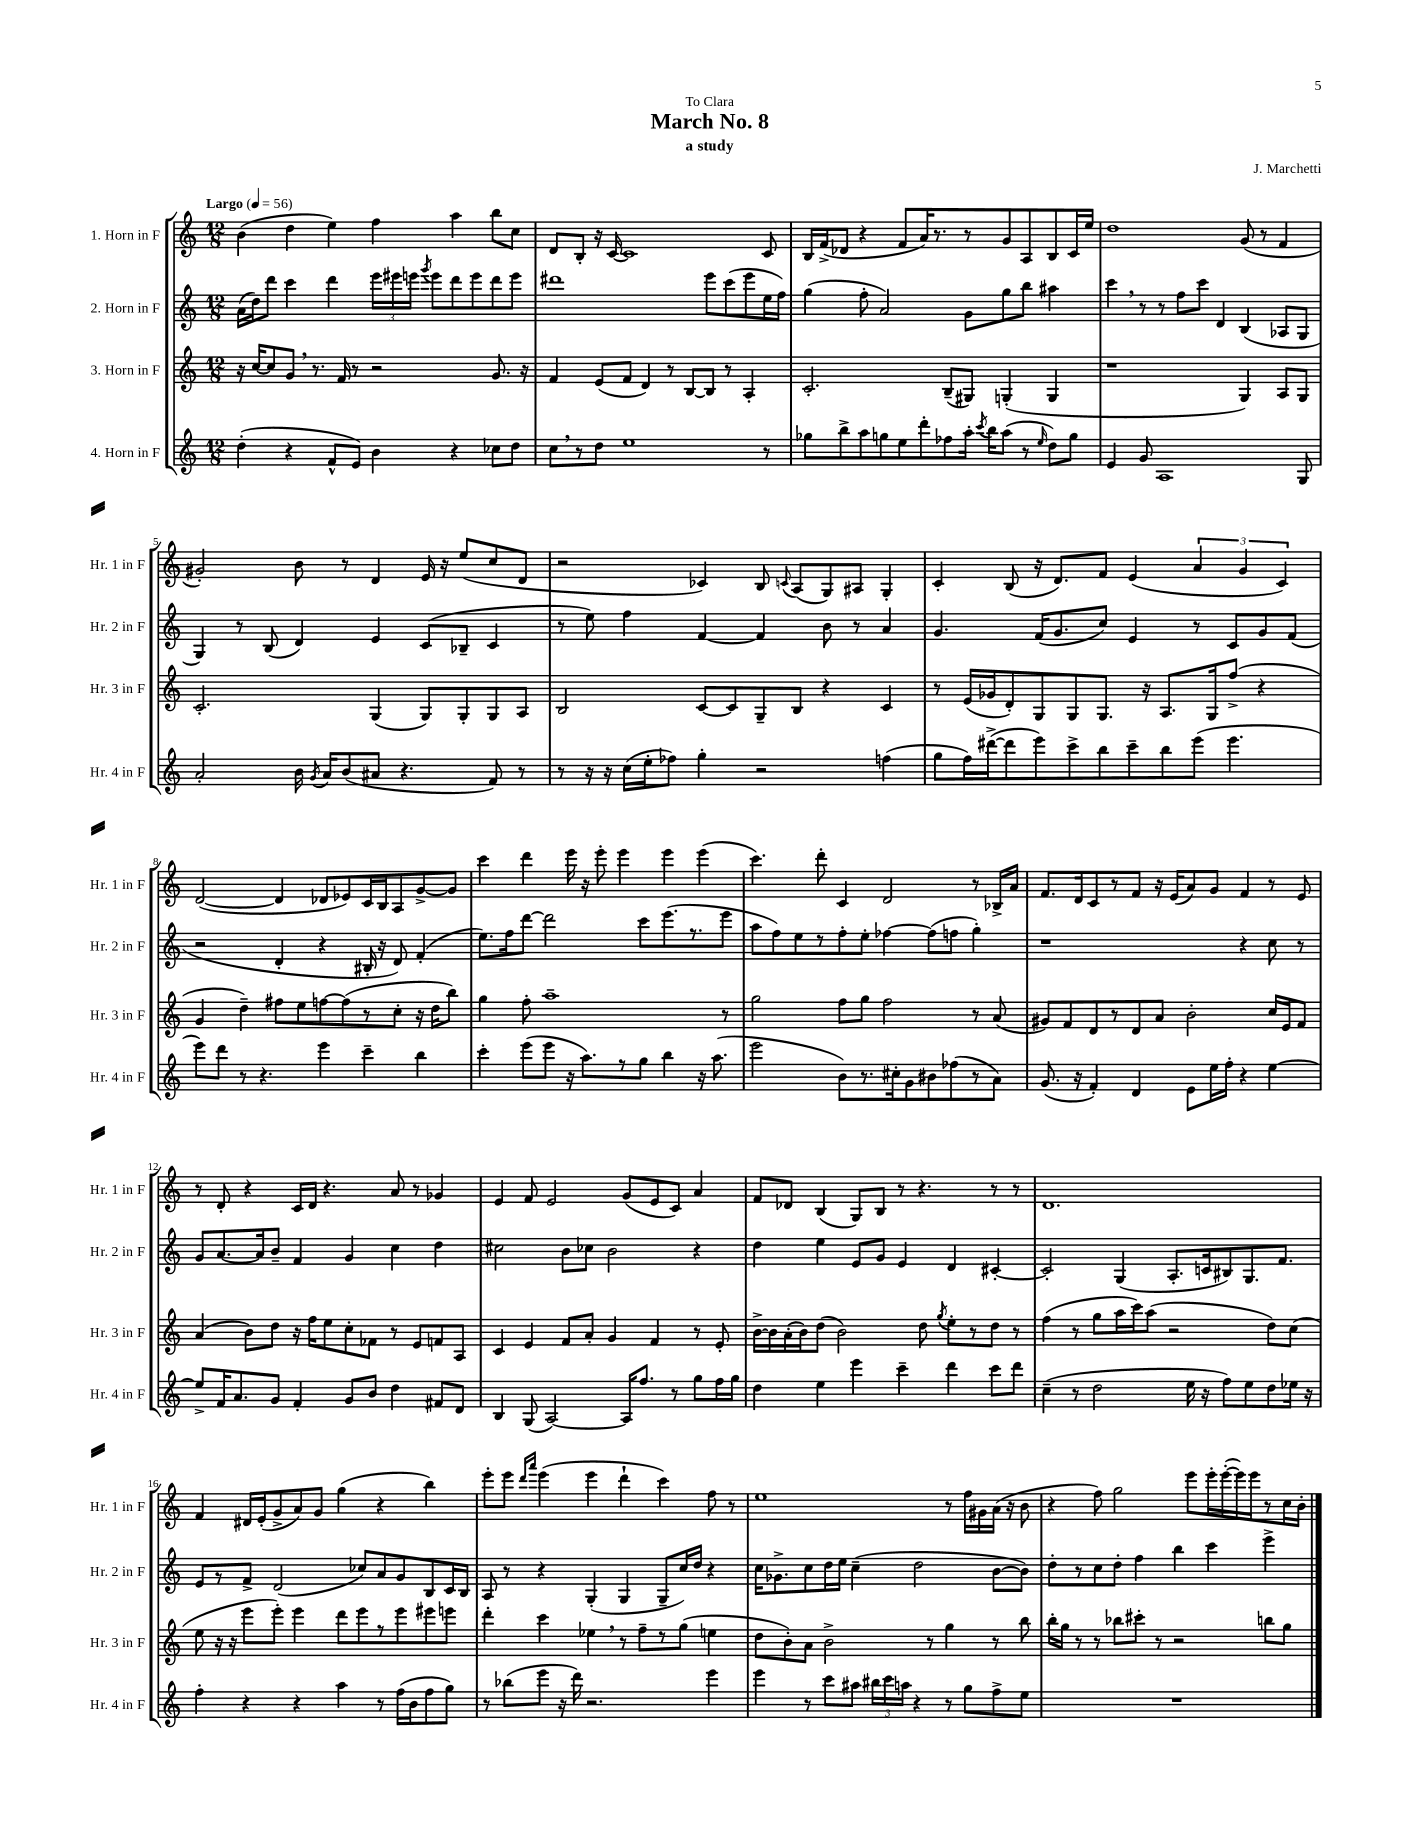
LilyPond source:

\header { title = "March No. 8" composer = "J. Marchetti" subtitle = "a study" dedication = "To Clara" }
<<
\new StaffGroup <<
\new Staff = "s0" \with { instrumentName = "1. Horn in F" shortInstrumentName = "Hr. 1 in F" } {
    \clef treble \key c \major \numericTimeSignature \time 12/8 \tempo "Largo" 4 = 56
    \autoBeamOff b'4( d''4 e''4) f''4 a''4 b''8[ c''8] |
    d'8[ b8]-. r16 c'16~ c'1 c'8 |
    b16[ f'16->( des'8] r4 f'8[ a'16) r8. r8 g'8 a8 b8 c'16 e''16] |
    d''1 g'8( r8 f'4 |
    gis'2-.) b'8 r8 d'4 e'16 r16 e''8[( c''8 d'8] |
    r2 ces'4) b8 \appoggiatura { c'8 } a8[( g8) ais8] g4-. |
    c'4-. b8( r16 d'8.[) f'8] e'4( \tuplet 3/2 { a'4 g'4 c'4) } |
    d'2~( d'4 des'8[ ees'8) c'16 b16 a8 g'8~-> g'8] |
    c'''4 d'''4 e'''16 r16 e'''8-. e'''4 e'''4 e'''4( |
    c'''4.) d'''8-. c'4 d'2 r8 bes16[-> a'16] |
    f'8.[ d'16 c'8 r8 f'8] r16 e'16[( a'8) g'8] f'4 r8 e'8 |
    r8 d'8-. r4 c'16[ d'16] r4. a'8 r8 ges'4 |
    e'4 f'8 e'2 g'8[( e'8 c'8]) a'4 |
    f'8[ des'8] b4( g8[) b8] r8 r4. r8 r8 |
    d'1. |
    f'4 dis'16[ e'16-.( g'8-> a'8) g'8] g''4( r4 b''4) |
    e'''8[-. e'''8] \grace { d'''16[ a'''16] } e'''4( e'''4 d'''4-! c'''4) f''8 r8 |
    e''1 r8 f''16[ gis'16 a'16]( r16 b'8 |
    r4 f''8) g''2 e'''8[ e'''16-. e'''16~-.( e'''16) e'''16 r8 c''16 b'16]-. \bar "|." |
}
\new Staff = "s1" \with { instrumentName = "2. Horn in F" shortInstrumentName = "Hr. 2 in F" } {
    \clef treble \key c \major \numericTimeSignature \time 12/8
    \autoBeamOff a'16[( d''16) d'''8] c'''4 d'''4 \tuplet 3/2 { e'''16[ eis'''16 e'''16] } \acciaccatura { g'''8 } e'''8[ d'''8 e'''8 d'''8 e'''8] |
    dis'''1 e'''8[ c'''8( e'''8 e''16 f''16]) |
    g''4( f''8-. a'2) g'8[ g''8 b''8] ais''4 |
    c'''4 \breathe r8 r8 f''8[ c'''8] d'4 b4( aes8[ g8] |
    g4) r8 b8( d'4) e'4 c'8[( bes8]-- c'4 |
    r8 e''8) f''4 f'4~ f'4 b'8 r8 a'4 |
    g'4. f'16[( g'8. c''8]) e'4 r8 c'8[ g'8 f'8]( |
    r2 d'4-. r4 bis16-. r16 d'8) f'4-.( |
    e''8.[) f''16 d'''8]~ d'''2 c'''8[ e'''8.( r8. e'''8] |
    a''8[ f''8) e''8 r8 f''8-. e''8]-. fes''4~ fes''8[( f''8] g''4-.) |
    r1 r4 c''8 r8 |
    g'8[ a'8.~ a'16 b'8]-- f'4 g'4 c''4 d''4 |
    cis''2 b'8[ ces''8] b'2 r4 |
    d''4 e''4 e'8[ g'8] e'4 d'4 cis'4~-. |
    cis'2-. g4( a8.[-. c'16 bis8) g8. f'8.] |
    e'8[ r8 f'8]-> d'2( ces''8[) a'8 g'8 b8 c'16 b16] |
    a8 r8 r4 g4-.( g4 g8[-- c''16) d''16] r4 |
    c''16[ ges'8.-> c''8 d''16 e''16] c''4--( d''2 b'8[~ b'8]) |
    d''8[-. r8 c''8 d''8]-. f''4 b''4 c'''4 e'''4-> \bar "|." |
}
\new Staff = "s2" \with { instrumentName = "3. Horn in F" shortInstrumentName = "Hr. 3 in F" } {
    \clef treble \key c \major \numericTimeSignature \time 12/8
    \autoBeamOff r16 c''16[~ c''8 g'8] \breathe r8. f'16 r8 r2 g'8. r16 |
    f'4 e'8[( f'8] d'4) r8 b8[~ b8] r8 a4-. |
    c'2.-. b8[--( gis8]) g4-.( g4 |
    r1 g4) a8[ g8] |
    c'2.-. g4( g8[) g8-. g8 a8] |
    b2 c'8[~ c'8 g8-- b8] r4 c'4 |
    r8 e'16[( ges'16 d'8-.) g8 g8 g8.] r16 a8.[ g16 f''8]->( r4 |
    g'4 d''4--) fis''8[ e''8 f''8~ f''8( r8 c''8]-. r16 d''16[ b''8]) |
    g''4 f''8-. a''1-- r8 |
    g''2 f''8[ g''8] f''2 r8 a'8( |
    gis'8[) f'8 d'8 r8 d'8 a'8] b'2-. c''16[ e'16 f'8] |
    a'4( b'8[) d''8] r16 f''16[ e''8 c''8-. fes'8] r8 e'8[ f'8 a8] |
    c'4 e'4 f'8[ a'8]-. g'4 f'4 r8 e'8-. |
    b'16[~-> b'16 a'16-.( b'16) d''8]( b'2) d''8 \acciaccatura { g''8 } e''8[-. r8 d''8] r8 |
    f''4( r8 g''8[ a''16 c'''16) a''8]( r2 d''8[) c''8]( |
    e''8 r16 r16 e'''8[ e'''8]-.) e'''4 d'''8[ e'''8 r8 e'''8 eis'''8 e'''8] |
    d'''4-. c'''4 ees''4 \breathe r8 f''8[-- r8 g''8]( e''4 |
    d''8[ b'8-.) a'8] b'2-> r8 g''4 r8 b''8 |
    b''16[-. g''16] r8 r8 bes''8[ cis'''8]-. r8 r2 b''8[ g''8] \bar "|." |
}
\new Staff = "s3" \with { instrumentName = "4. Horn in F" shortInstrumentName = "Hr. 4 in F" } {
    \clef treble \key c \major \numericTimeSignature \time 12/8
    \autoBeamOff d''4-.( r4 f'8[-^ e'8]) b'4 r4 ces''8[ d''8] |
    c''8[ \breathe r8 d''8] e''1 r8 |
    ges''8[ b''8-> a''8 g''8 e''8 d'''8-. fes''8 a''16]-. \acciaccatura { c'''8 } b''16[ a''8]( r8 \grace { e''16 } d''8[) g''8] |
    e'4 g'8 a1 g8 |
    a'2-. b'16 \acciaccatura { g'8 } a'16[ b'8( ais'8] r4. f'8) r8 |
    r8 r16 r16 c''16[( e''16-. fes''8]) g''4-. r2 f''4( |
    g''8[ f''16) dis'''16~->( dis'''8 e'''8) c'''8-> b''8 c'''8-- b''8 e'''8]( e'''4. |
    e'''8[) d'''8] r8 r4. e'''4 c'''4-- b''4 |
    c'''4-. e'''8[( e'''8] r16 a''8.[) r8 g''8] b''4 r16 a''8.( |
    e'''2 b'8[) r8. cis''16-. g'8 bis'8 fes''8( r8 a'8]) |
    g'8.( r16 f'4-.) d'4 e'8[ e''16 f''16]-. r4 e''4~ |
    e''8[-> f'16 a'8. g'8] f'4-. g'8[ b'8] d''4 fis'8[ d'8] |
    b4 g8( a2~) a16[ f''8.] r8 g''8[ f''16 g''16] |
    d''4 e''4 e'''4 c'''4-- d'''4 c'''8[ d'''8] |
    c''4--( r8 d''2 e''16 r16 f''8[) e''8 d''8 ees''16] r16 |
    f''4-. r4 r4 a''4 r8 f''16[( b'16 f''8 g''8]) |
    r8 bes''8[( e'''8] r16 d'''16) r2. e'''4 |
    e'''4 r8 c'''8[ ais''8] \tuplet 3/2 { bis''16[ c'''16 a''16] } r4 r8 g''8[ f''8-> e''8] |
    R1. \bar "|." |
}
>>
>>
